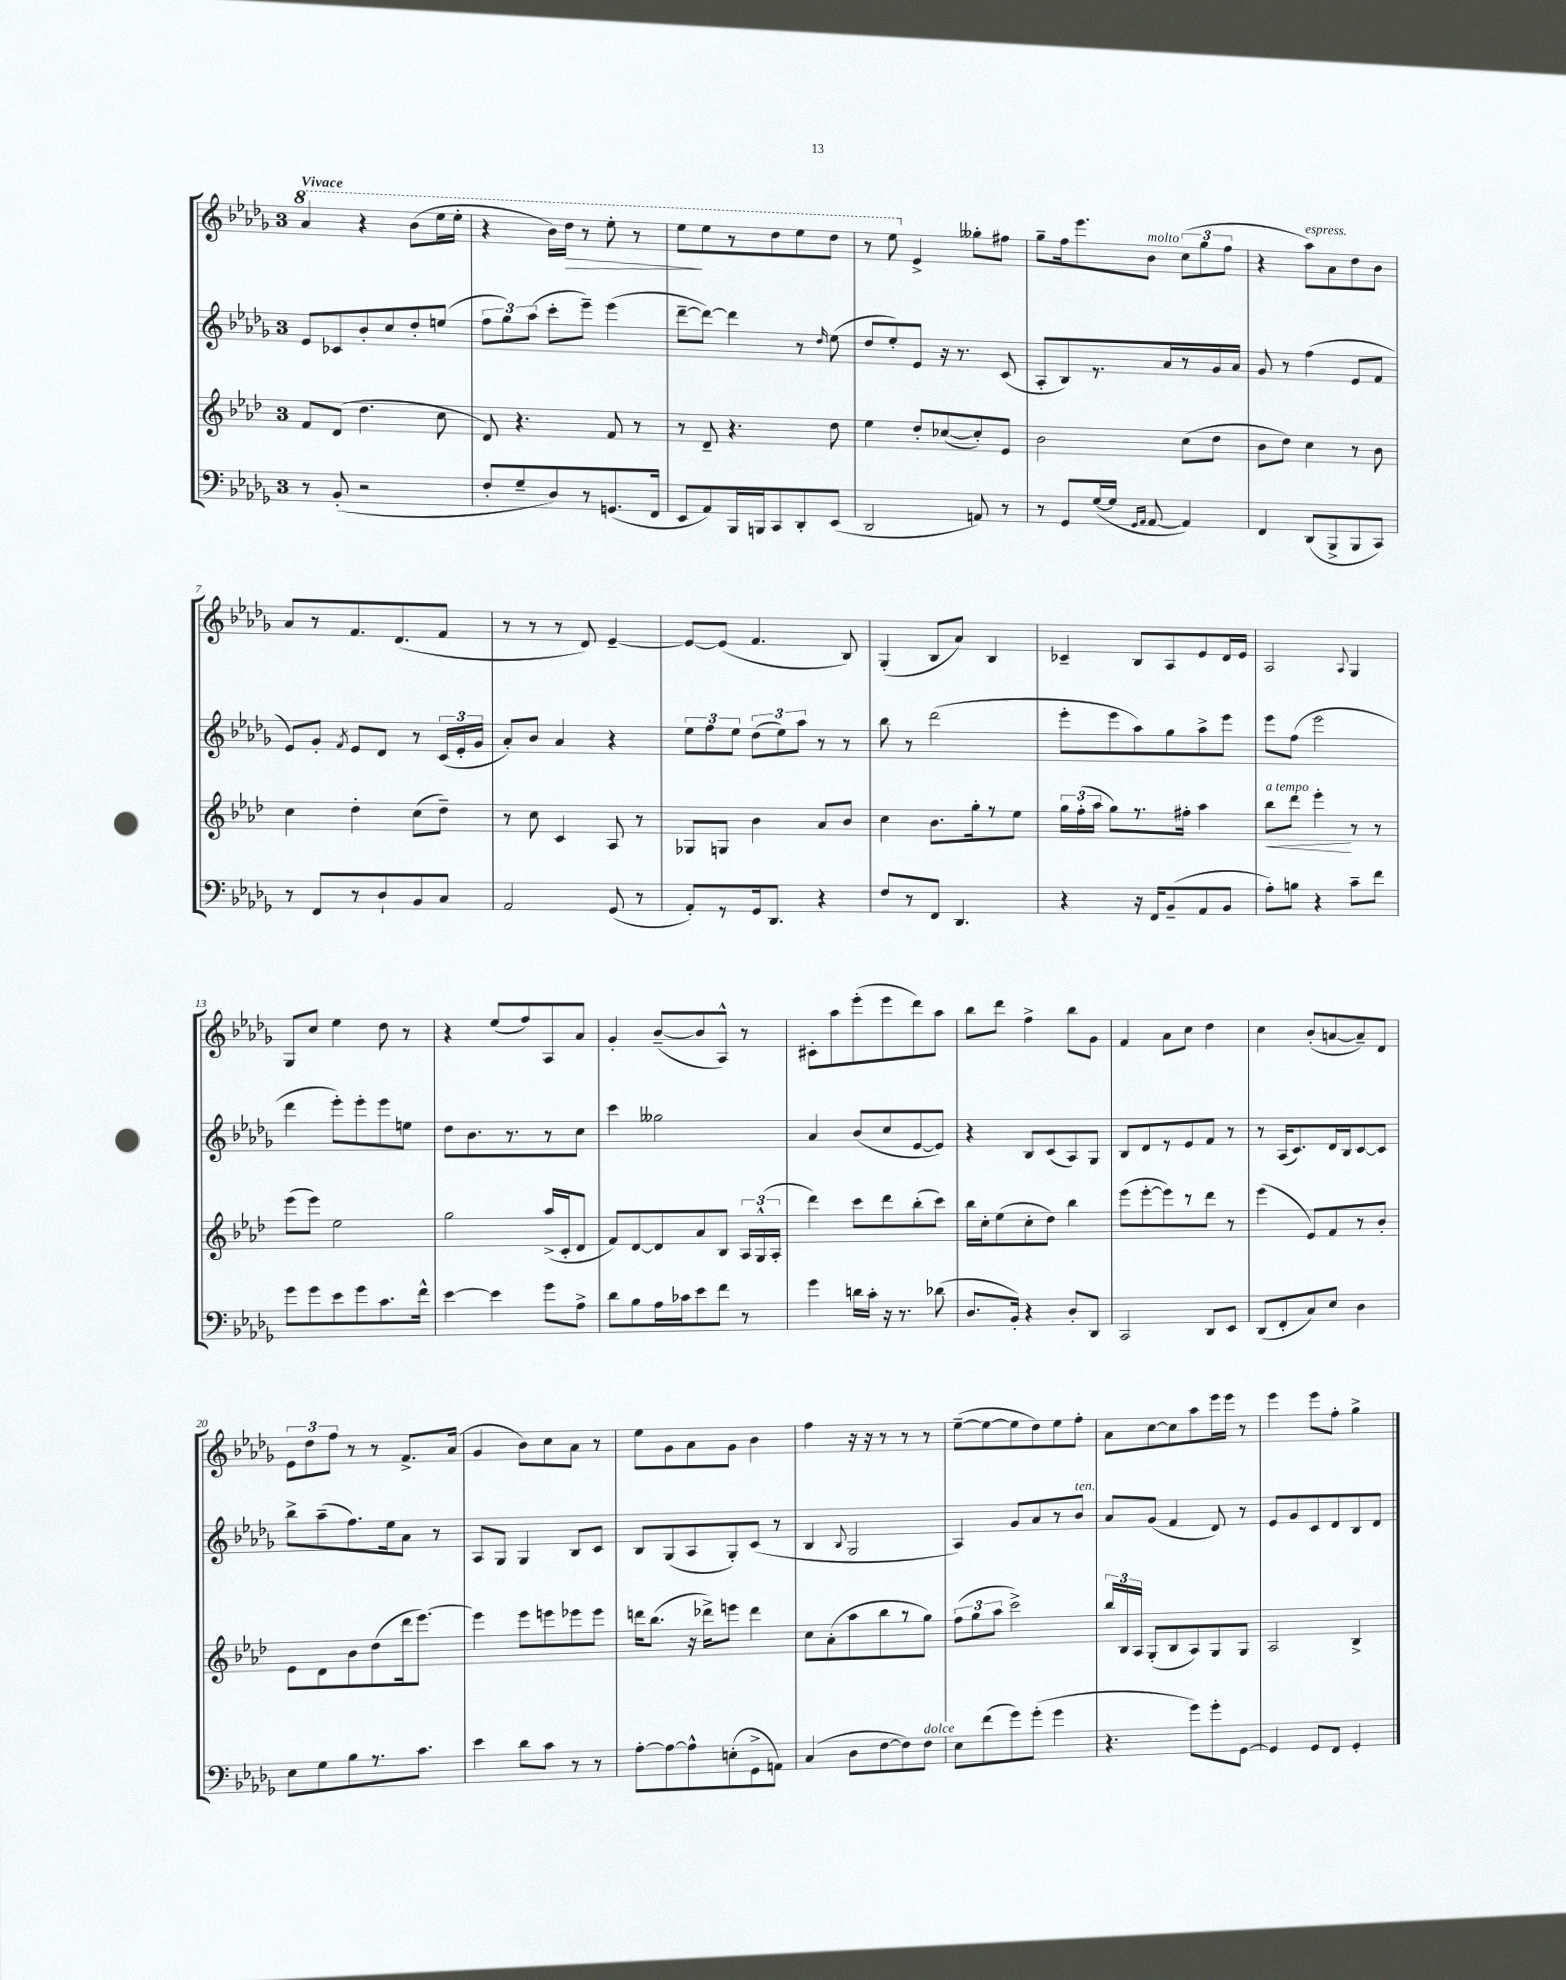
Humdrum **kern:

**kern	**kern	**kern	**kern
*staff4	*staff3	*staff2	*staff1
*clefF4	*clefG2	*clefG2	*clefG2
*k[b-e-a-d-g-]	*k[b-e-a-d-]	*k[b-e-a-d-g-]	*k[b-e-a-d-g-]
*M3/4	*M3/4	*M3/4	*M3/4
8r	8f	8e-	4aa-
(8BB-'	(8d-	8c-	.
2r	4.dd-	8b-'	4r
.	.	8cc	.
.	.	8dd-'	(8bb-
.	8cc	(8ee	16eee-
.	.	.	16eee-'
=	=	=	=
8F'	8d-)	12ff	4r
.	.	12gg-)	.
8G-~	4.r	.	.
.	.	(12aa-	.
8D-)	.	8ccc'	16bb-)
.	.	.	16ddd-
8r	.	8eee-~)	8r
(8.GG	8f	(4eee-	8eee-'
.	8r	.	8r
16FF	.	.	.
=	=	=	=
8EE-	8r	[8ddd-~	8eee-
8AA-)	8d-~	8ddd-_)	8eee-
16BBB-	4.r	4ddd-]	8r
16BBB	.	.	.
8CC	.	.	8ddd-
8DD-'	.	8r	8eee-
.	.	16qqdd-	.
(8EE-	8dd-	(8ee-	8ddd-
=	=	=	=
2DD-	4ee-	8dd-	8r
.	.	8ee-')	8eee-
.	8dd-'	8e-	4e-^
.	([8cc-	16r	.
.	.	8.r	.
8AA)	8cc-'])	.	8gg--'
8r	8e-	(8c	8ff#
=	=	=	=
8r	2b-	8A-'	8gg-~
8GG-	.	8B-)	16ff
.	.	.	8.eee-
([16G-	.	8.r	.
16G-]	.	.	.
16qqGG-	.	.	.
16qqAA-	.	.	.
[8AA-	.	.	8b-
.	.	16a-	.
4AA-])	(8cc	8r	(12cc
.	.	.	12gg-
.	8dd-	16g-	.
.	.	.	12ff
.	.	16a-	.
=	=	=	=
4FF	8b-	8g-	4r
.	8dd-)	8r	.
(8DD-	4cc	(4ff	8aa-)
8BBB-^	.	.	8a-
8BBB-	8r	8e-	8dd-
8CC)	8b-	8f	8b-
=	=	=	=
8r	4cc	8e-)	8a-
8FF	.	8g-'	8r
.	.	8qf	.
8r	4dd-'	8e-	8.f
8D-`	.	8d-	.
.	.	.	(8.d-
8BB-	(8cc	8r	.
8C	8dd-~)	(24c	8f
.	.	24e-'	.
.	.	24g-	.
=	=	=	=
2AA-	8r	8a-')	8r
.	8cc	8b-	8r
.	4c	4a-	8r
.	.	.	8d-)
(8GG-	8A-	4r	[4e-~
8r	8r	.	.
=	=	=	=
8AA-')	8G-	12ee-	8e-_
.	.	12ff	.
8r	8G	.	(8e-]
.	.	12ee-	.
16GG-	4b-	(12dd-	4.f
8.DD-	.	.	.
.	.	12ee-)	.
.	.	12aa-	.
4r	8a-	8r	.
.	8b-	8r	8B-)
=	=	=	=
8F	4cc	8bb-	(4G-'
8r	.	8r	.
8FF	8.b-	(2ddd-	8B-
4.DD-	.	.	8a-)
.	16gg'	.	.
.	8r	.	4B-
.	8ee-	.	.
=	=	=	=
4r	24gg	8eee-'	4c-~
.	(24ff'	.	.
.	24aa-	.	.
.	8gg)	8eee-	.
16r	8.r	8aa-)	8B-
16FF	.	.	.
(8BB-~	.	8gg-	8A-
.	16ff#'	.	.
8AA-	4aa-	8aa-^	8e-
8BB-	.	8eee-	16d-
.	.	.	16e-
=	=	=	=
8A-')	8bb-	8eee-	2A-
8B	8ddd-	(8ff	.
4r	4eee-'	2eee-	.
.	.	.	8qqA-
8c~	8r	.	4G-
8f	8r	.	.
=	=	=	=
8g-	(8eee-	4ddd-	8G-
8g-	8eee-)	.	8cc
8e-	2ee-	8eee-')	4ee-
8g-	.	8eee-'	.
8.c	.	8eee-	8dd-
.	.	8ee	8r
16f^^	.	.	.
=	=	=	=
[4e-	2gg	8dd-	4r
.	.	8.b-	.
4e-]	.	.	(8ee-
.	.	8.r	.
.	.	.	8ff)
8g-	(16aa-^	8r	8A-
.	16c'	.	.
8A-^	8d-	8cc	8a-
=	=	=	=
8d-	8f)	4ccc	4g-'
8B-	[8d-	.	.
16A-	8d-]	2gg--	([8b-~
16c-	.	.	.
8e-	8a-	.	8b-]
8f	8B-	.	8A-^^)
8r	24A-	.	8r
.	(24G^^	.	.
.	24A-'	.	.
=	=	=	=
4g-	4ddd-)	4a-	8c#'
.	.	.	8aa-
16d	8ccc	(8b-	(8eee-'
16c'	.	.	.
16r	8ddd-	8cc	8eee-
8.r	.	.	.
.	(8bb-'	[8e-	8ddd-)
(8d-	8ccc)	8e-])	8aa-
=	=	=	=
8.D-	16bb-	4r	8bb-
.	16cc'	.	.
.	(8ee-	.	8ddd-
16BB-')	.	.	.
4r	8cc'	8B-	4ff^
.	8dd-)	(8c	.
8D-'	4bb-	8A-)	8bb-
8DD-	.	8G-	8g-
=	=	=	=
2CC	(8eee-	8B-	4f
.	[8eee-'	8d-	.
.	8eee-])	8r	8a-
.	8r	8e-	8cc
8DD-	8ddd-	8f	4dd-
8EE-	8r	8r	.
=	=	=	=
(8DD-	(4eee-	8r	4cc
8FF'	.	(16A-	.
.	.	8.c)	.
8C)	8e-)	.	(8b-'
8E-	8f	16d-	[8a
.	.	16B-	.
4D-	8r	[8c	8a~])
.	8b-'	8c]	8d-
=	=	=	=
8E-	8e-	8bb-^	12e-
.	.	.	12dd-
8G-	8d-	(8aa-~	.
.	.	.	12ff
8B-	8b-	8.ff)	8r
8.r	(8dd-	.	8r
.	.	16ee-	.
.	16ddd-	8a-	8.f^
8.c	[8.eee-)	.	.
.	.	8r	.
.	.	.	(16a-
=	=	=	=
4e-	4eee-]	8A-	4g-
.	.	8G-	.
8d-	8eee-	4G-	8b-)
8c	8eee	.	8cc
8r	8eee-	8B-	8a-
8r	8eee-	8c	8r
=	=	=	=
[8A-'	16ddd	8B-	8ee-
.	(8.bb-	.	.
8A-_	.	(8G-	8g-
8A-^^]	16r	8A-	8a-
.	16ddd-^)	.	.
(8E'	8eee	8G-')	8g-
8GG-^	4ddd-	(8c	4b-
8AA)	.	8r	.
=	=	=	=
(4C	8cc	4B-	4ff
.	(8a-'	.	.
.	.	8qqB-	.
8D-	8aa-	2G-	16r
.	.	.	16r
[8F	8bb-	.	8r
8F])	8r	.	8r
8F	8gg)	.	8r
=	=	=	=
8E-	(12ff	4A-)	([8ee-~
.	12gg	.	.
(8f	.	.	8ee-_
.	12aa-	.	.
8g-)	2ccc^)	8g-	8ee-]
(8g-'	.	8a-	8dd-)
4g-	.	8r	8ee-
.	.	8b-	8ff'
=	=	=	=
4.r	24bb-	8a-	8a-
.	24B-	.	.
.	24A-	.	.
.	(8G'	(8g-	[8cc
.	8B-	4f	8cc]
8g-)	8A-)	.	8aa-
8g-'	8G	8d-)	16eee-
.	.	.	16eee-
[8GG-	8G	8r	8r
=	=	=	=
4GG-]	2A-	8e-	4eee-
.	.	8g-	.
8GG-	.	8c	8eee-
8FF	.	8d-	8ff'
4GG-'	4B-^	8B-	4gg-^
.	.	8d-	.
==	==	==	==
*-	*-	*-	*-
